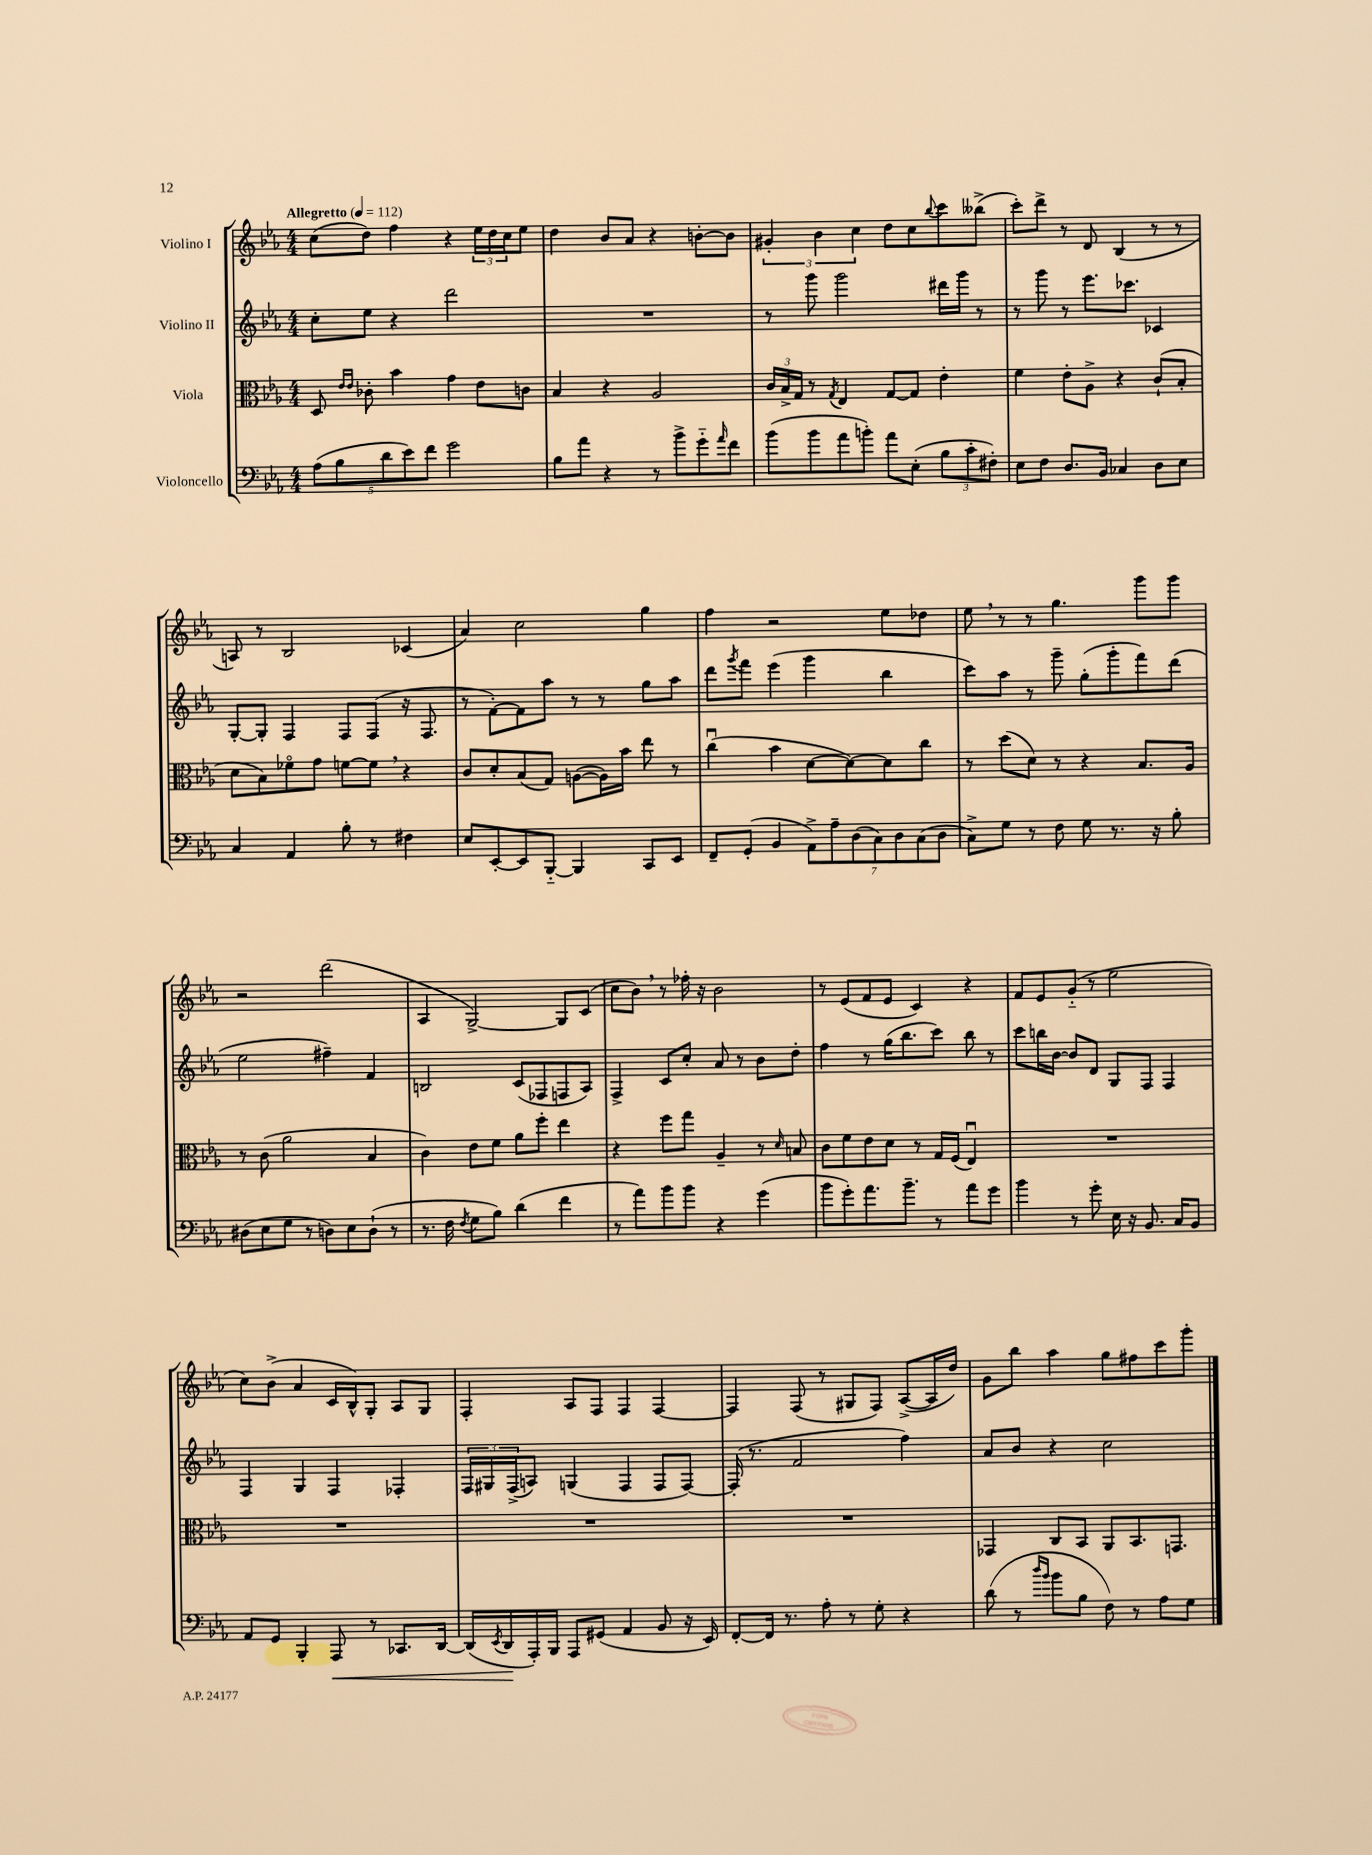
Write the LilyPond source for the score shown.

<<
\new StaffGroup <<
\new Staff = "s0" \with { instrumentName = "Violino I" } {
    \clef treble \key ees \major \numericTimeSignature \time 4/4 \tempo "Allegretto" 4 = 112
    c''8( d''8) f''4 r4 \tuplet 3/2 { ees''16 d''16 c''16 } ees''8 |
    d''4 bes'8 aes'8 r4 b'8~-. b'8 |
    \tuplet 3/2 { gis'4-. bes'4 c''4 } d''8 c''8 \appoggiatura { bes''8 } c'''8 beses''8->( |
    c'''8-.) d'''8-> r8 d'8 bes4( r8 r8 |
    a8) r8 bes2 ces'4( |
    aes'4) c''2 g''4 |
    f''4 r2 ees''8 des''8 |
    ees''8 \breathe r8 r8 g''4. g'''8 g'''8 |
    r2 d'''2( |
    aes4 g2~->) g8 c'8( |
    c''8 bes'8) \breathe r8 fes''16-. r16 bes'2 |
    r8 ees'8( f'8 ees'8 c'4) r4 |
    f'8 ees'8 g'8-_( r8 ees''2 |
    c''8) bes'8->( aes'4 c'16 bes16-^) g8-. aes8 g8 |
    f4-. aes8 f8 f4 f4~ |
    f4 f8( r8 gis8 f8) aes8~->( aes16 d''16) |
    g'8 bes''8 aes''4 g''8 fis''8 c'''8 g'''8-. \bar "|." |
}
\new Staff = "s1" \with { instrumentName = "Violino II" } {
    \clef treble \key ees \major \numericTimeSignature \time 4/4
    c''8-. ees''8 r4 d'''2 |
    R1 |
    r8 g'''8 g'''2 dis'''16 g'''16 r8 |
    r8 g'''8 r8 ees'''8. ces'''8. ces'4 |
    g8~-. g8-. f4 f8 f8( r16 f8. |
    r8 f'8~-.) f'8 aes''8 r8 r8 g''8 aes''8 |
    d'''8 \acciaccatura { g'''8 } f'''8 ees'''4( g'''4 bes''4 |
    c'''8) aes''8 r8 g'''8-- g''8-.( g'''8-. f'''8) d'''8( |
    ees''2 fis''4--) f'4 |
    b2 c'8( fes8 f8 aes8) |
    f4-> c'8 c''8-. aes'8 r8 bes'8 d''8-. |
    f''4 r8 g''16( bes''8. c'''8) bes''8 r8 |
    c'''8 b''16 bes'16~ bes'8 d'8 g8 f8 f4 |
    f4 g4 f4 fes4-. |
    \tuplet 3/2 { f16 gis16 f16->( } a8) g4( f4 f8 f8~) |
    f16-.( r8. f'2 f''4) |
    aes'8 bes'8 r4 c''2 \bar "|." |
}
\new Staff = "s2" \with { instrumentName = "Viola" } {
    \clef alto \key ees \major \numericTimeSignature \time 4/4
    d8 \grace { ees'16 ees'16 } ces'8-. bes'4 g'4 ees'8 c'8 |
    bes4 r4 aes2 |
    \tuplet 3/2 { c'16 bes16-> g16 } r8 \acciaccatura { g8 } ees4 g8~ g8 ees'4-. |
    f'4 ees'8-. aes8-> r4 c'8-!( bes8-. |
    d'8 bes8) fes'8\flageolet g'8 f'8~ f'8 \breathe r4 |
    c'8 d'8-. bes8( g8) a8~( a16) bes'16 ees''8 r8 |
    c''4\downbow( bes'4 d'8~ d'8~) d'8 c''8 |
    r8 d''8( d'8) r8 r4 bes8. aes16 |
    r8 c'8( aes'2 bes4 |
    c'4) ees'8 f'8 aes'8 f''8-. ees''4 |
    r4 f''8 g''8 aes4-- r8 \grace { d'16 } b8 |
    c'8 f'8 ees'8 d'8 r8 g16 f16( ees4\downbow) |
    R1 |
    R1 |
    R1 |
    R1 |
    ges,4 c8 bes,8 aes,8 bes,8. g,8. \bar "|." |
}
\new Staff = "s3" \with { instrumentName = "Violoncello" } {
    \clef bass \key ees \major \numericTimeSignature \time 4/4
    \tuplet 5/4 { aes8( bes8 d'8 ees'8) f'8 } g'2 |
    bes8 aes'8 r4 r8 bes'8-> g'8-_ \grace { aes'16 } f'8 |
    bes'8( bes'8 aes'8 b'8-.) aes'8 ees8-.( \tuplet 3/2 { bes8 c'8-. fis8-.) } |
    ees8 f8 d8. bes,16 ces4 d8 ees8 |
    c4 aes,4 bes8-. r8 fis4 |
    ees8 ees,8~-. ees,8 bes,,8~-_ bes,,4 c,8 ees,8 |
    f,8-- g,8-.( bes,4 \tuplet 7/4 { aes,8->) aes8-- d8( c8) d8 c8( d8 } |
    c8->) g8 r8 f8 g8 r8. r16 bes8-. |
    dis8( ees8 g8 r8 d8) ees8 d8-!( r8 |
    r8. f16 \acciaccatura { f8 } g8 bes8) d'4( f'4 |
    r8 aes'8) bes'8 bes'8 r4 g'4( |
    bes'8 g'8-.) aes'8. bes'8.-- r8 aes'8 g'8 |
    bes'4 r8 g'8-. ees16 r16 bes,8. c16 bes,8 |
    aes,8 g,8 bes,,4-. aes,,8\< r8 ces,8. d,16~ |
    d,16( \acciaccatura { ees,8 } d,16\! aes,,16-.) bes,,16 aes,,8 gis,8( aes,4 bes,8 r16 ees,16) |
    f,8~-. f,16 r8. aes8-. r8 g8-. r4 |
    d'8( r8 \grace { d''16 bes'16 } bes'8 bes8 f8) r8 aes8 g8 \bar "|." |
}
>>
>>
\layout { \context { \Score \remove "Bar_number_engraver" } }
